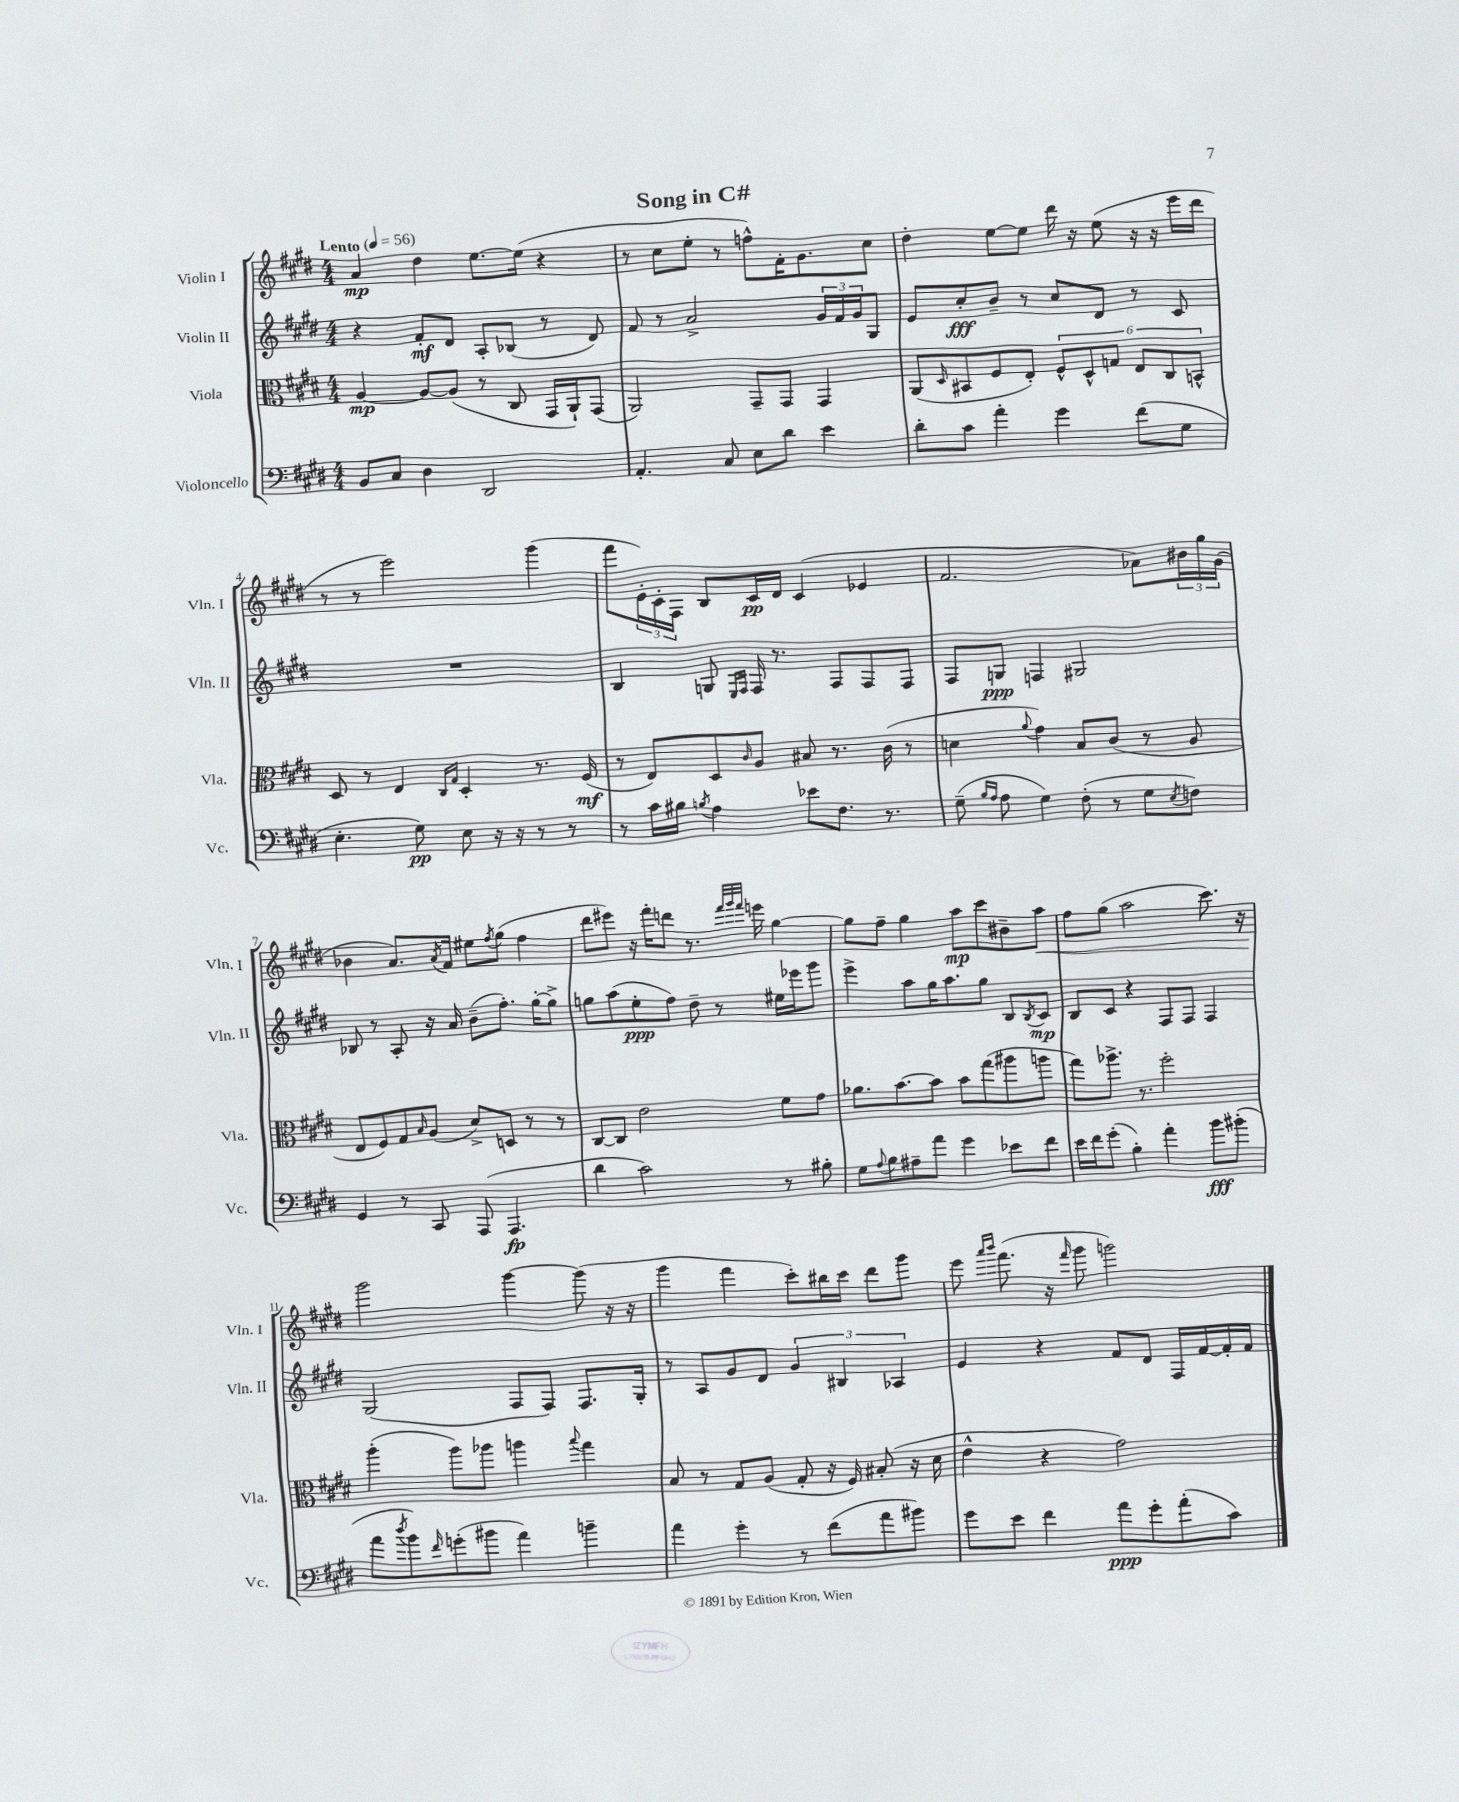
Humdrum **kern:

**kern	**dynam	**kern	**dynam	**kern	**dynam	**kern	**dynam
*part4	*part4	*part3	*part3	*part2	*part2	*part1	*part1
*staff4	*staff4	*staff3	*staff3	*staff2	*staff2	*staff1	*staff1
*I"Violoncello	*	*I"Viola	*	*I"Violin II	*	*I"Violin I	*
*I'Vc.	*	*I'Vla.	*	*I'Vln. II	*	*I'Vln. I	*
*clefF4	*	*clefC3	*	*clefG2	*	*clefG2	*
*k[f#c#g#d#]	*	*k[f#c#g#d#]	*	*k[f#c#g#d#]	*	*k[f#c#g#d#]	*
*M4/4	*	*M4/4	*	*M4/4	*	*M4/4	*
*MM56	*	*MM56	*	*MM56	*	*MM56	*
=1	=1	=1	=1	=1	=1	=1	=1
!	!	!	!	!	!	!LO:TX:a:B:t=Lento	!
8BB/L	.	[4A/	mp	4r	.	4a/	mp
8C#/J	.	.	.	.	.	.	.
4D#\	.	8A/L_	.	8f#'/L	mf	4dd#\	.
.	.	(8A/J]	.	8d#/J	.	.	.
2DD#/	.	8r	.	8A'/L	.	[8.ee\L	.
.	.	8C#/	.	(8B-X/J	.	.	.
.	.	.	.	.	.	(16ee\Jk]	.
.	.	16GG#/LL	.	8r	.	4r	.
.	.	16AA`/J)	.	.	.	.	.
.	.	(8GG#/J	.	8d#/)	.	.	.
=2	=2	=2	=2	=2	=2	=2	=2
4.AA'/	.	2AA/)	.	8f#/	.	8r	.
.	.	.	.	8r	.	8cc#\L	.
.	.	.	.	2a^/	.	8ee'\J	.
8C#/	.	.	.	.	.	8r	.
8E\L	.	8GG#~/L	.	.	.	8ffn^^\L)	.
8d#\J	.	8GG#/J	.	.	.	16f#'\K	.
.	.	.	.	.	.	8.g#\	.
4e\	.	4GG#/	.	24g#/LL	.	.	.
.	.	.	.	24f#/	.	.	.
.	.	.	.	24g#/J	.	.	.
.	.	.	.	8G#/J	.	8cc#\J	.
=3	=3	=3	=3	=3	=3	=3	=3
8d#'\L	.	(8AA/L	.	8e/L	.	4dd#'\	.
.	.	16qqD#/	.	.	.	.	.
8c#\J	.	8BB#X/	.	8cc#'/	fff	.	.
4a'\	.	8F#/	.	8b~/J	.	[8ee\L	.
.	.	8E'/J)	.	8r	.	8ee\J]	.
4g#\	.	12F#^^/L	.	8cc#/L	.	16ddd#\	.
.	.	.	.	.	.	16r	.
.	.	12D#^^/	.	.	.	.	.
.	.	.	.	8d#/J	.	(8ee\	.
.	.	12Gn/J	.	.	.	.	.
(8f#\L	.	12E/L	.	8r	.	16r	.
.	.	.	.	.	.	16r	.
.	.	12C#/	.	.	.	.	.
8G#\J	.	.	.	8c#/	.	16eee\LL	.
.	.	12BBn^^/J	.	.	.	.	.
.	.	.	.	.	.	16ddd#\JJ	.
!!LO:LB:g=z
=4	=4	=4	=4	=4	=4	=4	=4
4.E'\	.	8D#/	.	1r	.	8r	.
.	.	8r	.	.	.	8r	.
.	.	4E/	.	.	.	2eee\)	.
8G#\)	pp	.	.	.	.	.	.
.	.	16qqC#/LL	.	.	.	.	.
.	.	16qqG#/JJ	.	.	.	.	.
8E\	.	4D#'/	.	.	.	.	.
16r	.	.	.	.	.	.	.
16r	.	.	.	.	.	.	.
8r	.	8.r	.	.	.	(4ggg#\	.
8r	.	.	.	.	.	.	.
.	.	(16F#/	mf	.	.	.	.
=5	=5	=5	=5	=5	=5	=5	=5
8r	.	8r	.	4B/	.	8fff#\L	.
16c#\LL	.	8E/L)	.	.	.	24e'\L)	.
.	.	.	.	.	.	24c#'\	.
16B#X\JJ	.	.	.	.	.	.	.
.	.	.	.	.	.	24F#\JJ	.
8qBn/	.	.	.	.	.	.	.
4A\	.	8D#/	.	8Gn/	.	8B/L	.
.	.	.	.	16qqE/LL	.	.	.
.	.	16qqc#/	.	16qqF#/JJ	.	.	.
.	.	8A/J	.	16F#/	.	16c#/L	pp
.	.	.	.	8.r	.	16d#/JJ	.
8e-X\L	.	8B#X/	.	.	.	(4c#/	.
8.F#\J	.	8.r	.	8F#/L	.	.	.
.	.	.	.	8F#/	.	4e-X/	.
8.r	.	(16c#\	.	.	.	.	.
.	.	8r	.	8F#/J	.	.	.
=6	=6	=6	=6	=6	=6	=6	=6
(8G#~\	.	4dn\	.	8F#/L	.	2.f#/	.
16qqB/LL	.	.	.	.	.	.	.
16qqA/JJ	.	.	.	.	.	.	.
8A\	.	.	.	8Gn/J	ppp	.	.
.	.	8qqa/	.	.	.	.	.
4G#\)	.	4g#\)	.	4Fn/	.	.	.
(8F#'\	.	8B/L	.	2G#X/	.	.	.
8r	.	(8c#/J	.	.	.	.	.
8G#\L	.	8r	.	.	.	8a-X\L)	.
8qE/	.	.	.	.	.	.	.
8Fn\J)	.	8A/	.	.	.	24b#X\L	.
.	.	.	.	.	.	24gg#\	.
.	.	.	.	.	.	(24g#\JJ	.
!!LO:LB:g=z
=7	=7	=7	=7	=7	=7	=7	=7
4GG#/	.	8E/L	.	8B-X/	.	4b-X\	.
.	.	8F#/)	.	8r	.	.	.
8r	.	8G#/	.	8A'/	.	8.a/L)	.
.	.	16qqB/	.	.	.	.	.
8CC#/	.	(8A/J	.	16r	.	.	.
.	.	.	.	.	.	8qa/	.
.	.	.	.	16a/	.	16f#/Jk	.
(8AAA/	.	8d#^/L)	.	(8b~\L	.	8ee#X\L	.
.	.	.	.	.	.	8qff#/	.
4.AAA/	fp	8Dn/J	.	8.ff#'\J)	.	(8gg#\J	.
.	.	8r	.	.	.	4ff#\	.
.	.	.	.	[16gg#'\KL	.	.	.
.	.	8r	.	8gg#^\J]	.	.	.
=8	=8	=8	=8	=8	=8	=8	=8
4d#\	.	[8C#/L	.	8ggn\L	.	8ddd#\L	.
.	.	8C#/J]	.	(8aa\	.	8eee#X\J)	.
2c#\)	.	2e\	.	8ee'\	ppp	16r	.
.	.	.	.	.	.	16fff#'\KL	.
.	.	.	.	8ff#\J)	.	8dddn\J	.
.	.	.	.	8dd#~\	.	8.r	.
.	.	.	.	8r	.	.	.
.	.	.	.	.	.	32qqfff#/LLL	.
.	.	.	.	.	.	32qqggg#/	.
.	.	.	.	.	.	32qqfff#/JJJ	.
.	.	.	.	.	.	16eeen\	.
8r	.	8f#\L	.	16ee#X\LL	.	[4gg#\	.
.	.	.	.	16eee-X\J	.	.	.
8B#X'\	.	8g#\J	.	8ggg#\J	.	.	.
=9	=9	=9	=9	=9	=9	=9	=9
8G#\L	.	8.a-X\L	.	4eee^\	.	8gg#\L]	.
8qqA/	.	.	.	.	.	.	.
8B\	.	.	.	.	.	8ff#~\J	.
.	.	[8.b\	.	.	.	.	.
8A#X~\	.	.	.	8aa\L	.	4gg#\	.
8a\J	.	8b\J]	.	16gg#\K	.	.	.
.	.	.	.	8.aa\	.	.	.
4g#\	.	8b\L	.	.	.	8aa\L	mp
.	.	(8gg#\	.	8gg#\J	.	8ccc#\	.
8e-X\L	.	8aa#X\	.	8B/L	.	8b#X~\	.
.	.	.	.	8qB/	.	.	.
!	!	!	!	!	!	!	!LO:HP:b
8f#\J	.	8aan\J	.	8c#/J	mp	8aa\J	<
=10	=10	=10	=10	=10	=10	=10	=10
16e\LL	.	8gg#\L)	.	8B/L	.	8ff#\L	.
16f#\J	.	.	.	.	.	.	.
(8g#'\J	.	8.aa-X^\J	.	8c#/J	.	(8gg#\J	.
4B'\)	.	.	.	4r	.	2aa\	.
.	.	8.r	.	.	.	.	.
4a'\	.	2ff#'\	.	8F#/L	.	.	.
.	.	.	.	8F#/J	.	.	.
8b\L	fff	.	.	4F#/	.	8.ccc#\)	.
(8b#X'\J	.	.	.	.	.	.	.
.	.	.	.	.	.	16r	.
!!LO:LB:g=z
=11	=11	=11	=11	=11	=11	=11	=11
8a\L	.	(4aa'\	.	(2G#/	.	2ggg#\	.
8qdd#/	.	.	.	.	.	.	.
8b\)	.	.	.	.	.	.	.
16qqf#/	.	.	.	.	.	.	.
(8gn'\	.	8aa\L)	.	.	.	.	.
8b#X\J	.	8aa-X\J	.	.	.	.	.
4a\)	.	4aan\	.	8F#/L	.	[4ggg#\	[
.	.	.	.	8F#/J)	.	.	.
.	.	8qqbb/	.	.	.	.	.
4bn~\	.	4gg#\	.	8.F#/L	.	(8ggg#\]	.
.	.	.	.	.	.	16r	.
.	.	.	.	16G#'/Jk	.	16r	.
=12	=12	=12	=12	=12	=12	=12	=12
4a\	.	8B/	.	8r	.	4ggg#\	.
.	.	8r	.	8A/L	.	.	.
4g#'\	.	8G#/L	.	8g#/	.	4fff#\	.
.	.	(8A/J	.	8d#/J	.	.	.
8r	.	8G#'/	.	6g#/	.	8ccc#'\L)	.
(8f#\L	.	16r	.	.	.	16bb#X\L	.
.	.	.	.	6B#X/	.	.	.
.	.	16F#/)	.	.	.	16ccc#\JJ	.
8a\	.	(8B#X'/	.	.	.	8ddd#\L	.
.	.	.	.	6A-X/	.	.	.
8b#X\J)	.	16r	.	.	.	8ggg#\J	.
.	.	16d#\	.	.	.	.	.
=13	=13	=13	=13	=13	=13	=13	=13
8g#\L	.	4e^^\	.	4e/	.	8eee\	.
.	.	.	.	.	.	16qqaaa/LL	.
.	.	.	.	.	.	16qqbbb/JJ	.
8e\J	.	.	.	.	.	(8.fff#\	.
4f#\	.	4r	.	4r	.	.	.
.	.	.	.	.	.	16r	.
.	.	.	.	.	.	16qqfff#/	.
.	.	.	.	.	.	8ggg#\	.
8a\L	ppp	2g#\)	.	8f#/L	.	2gggn\)	.
8g#'\	.	.	.	8d#/J	.	.	.
(8a'\	.	.	.	16F#/LL	.	.	.
.	.	.	.	[16f#/	.	.	.
8c#\J)	.	.	.	16f#'/]	.	.	.
.	.	.	.	16f#/JJ	.	.	.
==	==	==	==	==	==	==	==
*-	*-	*-	*-	*-	*-	*-	*-
